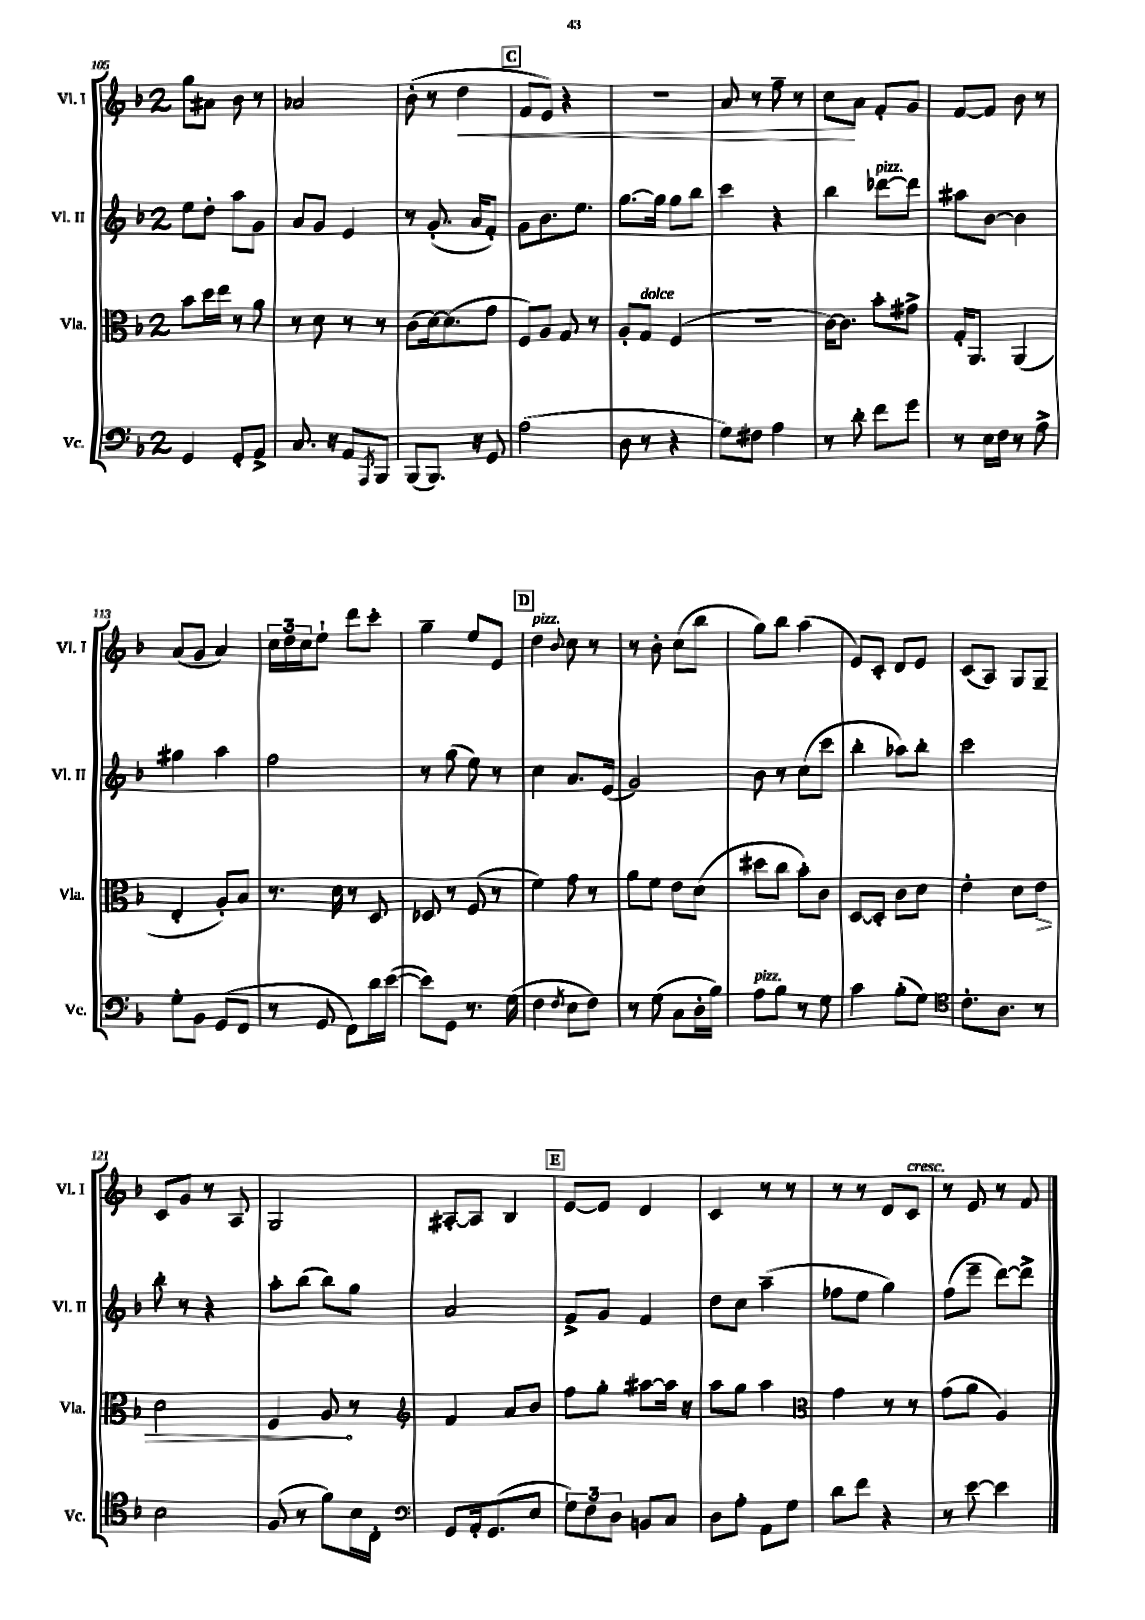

**kern	**kern	**kern	**kern
*staff4	*staff3	*staff2	*staff1
*clefF4	*clefC3	*clefG2	*clefG2
*k[b-]	*k[b-]	*k[b-]	*k[b-]
*M2/4	*M2/4	*M2/4	*M2/4
4GG/	8b-\L	8ee\L	8gg\L
.	16dd\L	8dd'\J	8a#\J
.	16ee\JJ	.	.
8GG'/L	8r	8aa\L	8b-\
8AA^/J	8a\	8g\J	8r
=	=	=	=
8.C/	8r	8a/L	2a-/
.	8d\	8g/J	.
16r	.	.	.
8AA/L	8r	4e/	.
8qAAA/	.	.	.
8BBB-/J	8r	.	.
=	=	=	=
(8BBB-/L	(8c\L	8r	(8b-'\
8.BBB-/J)	[16d\k)	(8.g'/	8r
.	(8.d\]	.	.
.	.	.	4dd\
16r	.	16a/LK	.
8GG/	8g\J	8f'/J)	.
=	=	=	=
(2A\	8F/L)	8g\L	8f/L
.	8A/J	8.b-\	8e/J)
.	8G/	.	4r
.	.	8.ee\J	.
.	8r	.	.
=	=	=	=
8D\	8A'/L	[8.gg\L	2r
8r	8G/J	.	.
.	.	16gg\]Jk	.
4r	(4F/	8gg\L	.
.	.	8bb-\J	.
=	=	=	=
8G\L)	2r	4ccc\	8a/
8F#\J	.	.	8r
4A\	.	4r	8ff~\
.	.	.	8r
=	=	=	=
8r	[16c\LK)	4bb-\	8cc\L
.	8.c\]J	.	.
8d'\	.	.	8a\J
8f\L	8b-'\L	[8ddd-\L	8f'/L
8g\J	8g#^\J	8ddd-\]J	8g/J
=	=	=	=
8r	16G'/LK	8aa#\L	[8f/L
.	8.AA/J	.	.
16E\LL	.	[8b-\J	8f/]J
16F\JJ	.	.	.
8r	(4AA/	4b-\]	8b-\
8A^\	.	.	8r
=	=	=	=
8G'\L	4E'/	4gg#\	(8a/L
8BB-\J	.	.	8g/J
(8GG/L	8A'/L)	4aa\	4a/)
8FF/J	8B-/J	.	.
=	=	=	=
8r	8.r	2ff\	24cc\LL
.	.	.	24dd\
.	.	.	24cc\J
8GG/	.	.	8ee`\J
.	16d\	.	.
8FF\L)	8r	.	8ddd\L
16d\L	8D/	.	8ccc'\J
([16e\JJ	.	.	.
=	=	=	=
8e\]L)	8D-/	8r	4gg~\
8GG\J	8r	(8gg\	.
8.r	(8F/	8ee\)	8ee/L
.	8r	8r	8e/J
(16G\	.	.	.
=	=	=	=
4F\	4f\)	4cc\	4dd\
8qF/	.	.	8qqb-/
8E\L	8g\	8.a/L	8cc\
8F\J)	8r	.	8r
.	.	(16e/Jk	.
=	=	=	=
8r	8a\L	2g/)	8r
(8G\	8f\J	.	8b-'\
8C\L	8e\L	.	(8cc\L
16D'\L	(8d\J	.	8bb-\J
16B-\JJ)	.	.	.
=	=	=	=
8A\L	8dd#\L	8b-\	8gg\L)
8B-\J	8cc\J	8r	8bb-\J
8r	8b-'\L)	(8cc\L	(4aa\
8G\	8c\J	8ccc\J	.
=	=	=	=
4c\	[8D/L	4bb-'\	8e/L)
.	8D'/]J	.	8c'/J
(8B-'\L	8c\L	8aa-\L)	8d/L
8G\J)	8d\J	8bb-'\J	8e/J
=	=	=	=
*clefC4	*	*	*
8.c'\L	4e'\	2ccc\	(8c/L
.	.	.	8A/J)
8.A\J	.	.	.
.	8d\L	.	8G/L
8r	8e\J	.	8G~/J
=	=	=	=
2B-\	2d\	8bb-'\	8c/L
.	.	8r	8g/J
.	.	4r	8r
.	.	.	8A/
=	=	=	=
(8F/	4F/	8aa'\L	2G/
8r	.	(8bb-\J	.
8f\L)	8A/	8bb-\L)	.
16B-\L	8r	8gg\J	.
16C'\JJ	.	.	.
=	=	=	=
*clefF4	*clefG2	*	*
8GG/L	4f/	2a/	[8A#'/L
16AA'/k	.	.	8A#/]J
(8.GG/	.	.	.
.	8a/L	.	4B-/
8E/J	8b-/J	.	.
=	=	=	=
12G\L)	8ff\L	8f^/L	[8e/L
12F\	.	.	.
.	8gg'\J	8g/J	8e/]J
12D\J	.	.	.
8BB/L	[8aa#\L	4f/	4d/
8C/J	16aa#\]Jk	.	.
.	16r	.	.
=	=	=	=
8D\L	8aa\L	8dd\L	4c/
8A'\J	8gg\J	8cc\J	.
8AA\L	4aa\	(4aa~\	8r
8G\J	.	.	8r
=	=	=	=
*	*clefC3	*	*
8d\L	4g\	8ff-\L	8r
8f\J	.	8ee\J	8r
4r	8r	4gg\)	8d/L
.	8r	.	8c/J
=	=	=	=
8r	(8g\L	(8ff\L	8r
[8e\	8a\J	8eee~\J	8e/
4e\]	4A/)	[8ddd\L)	8r
.	.	8ddd^\]J	8f/
==	==	==	==
*-	*-	*-	*-
